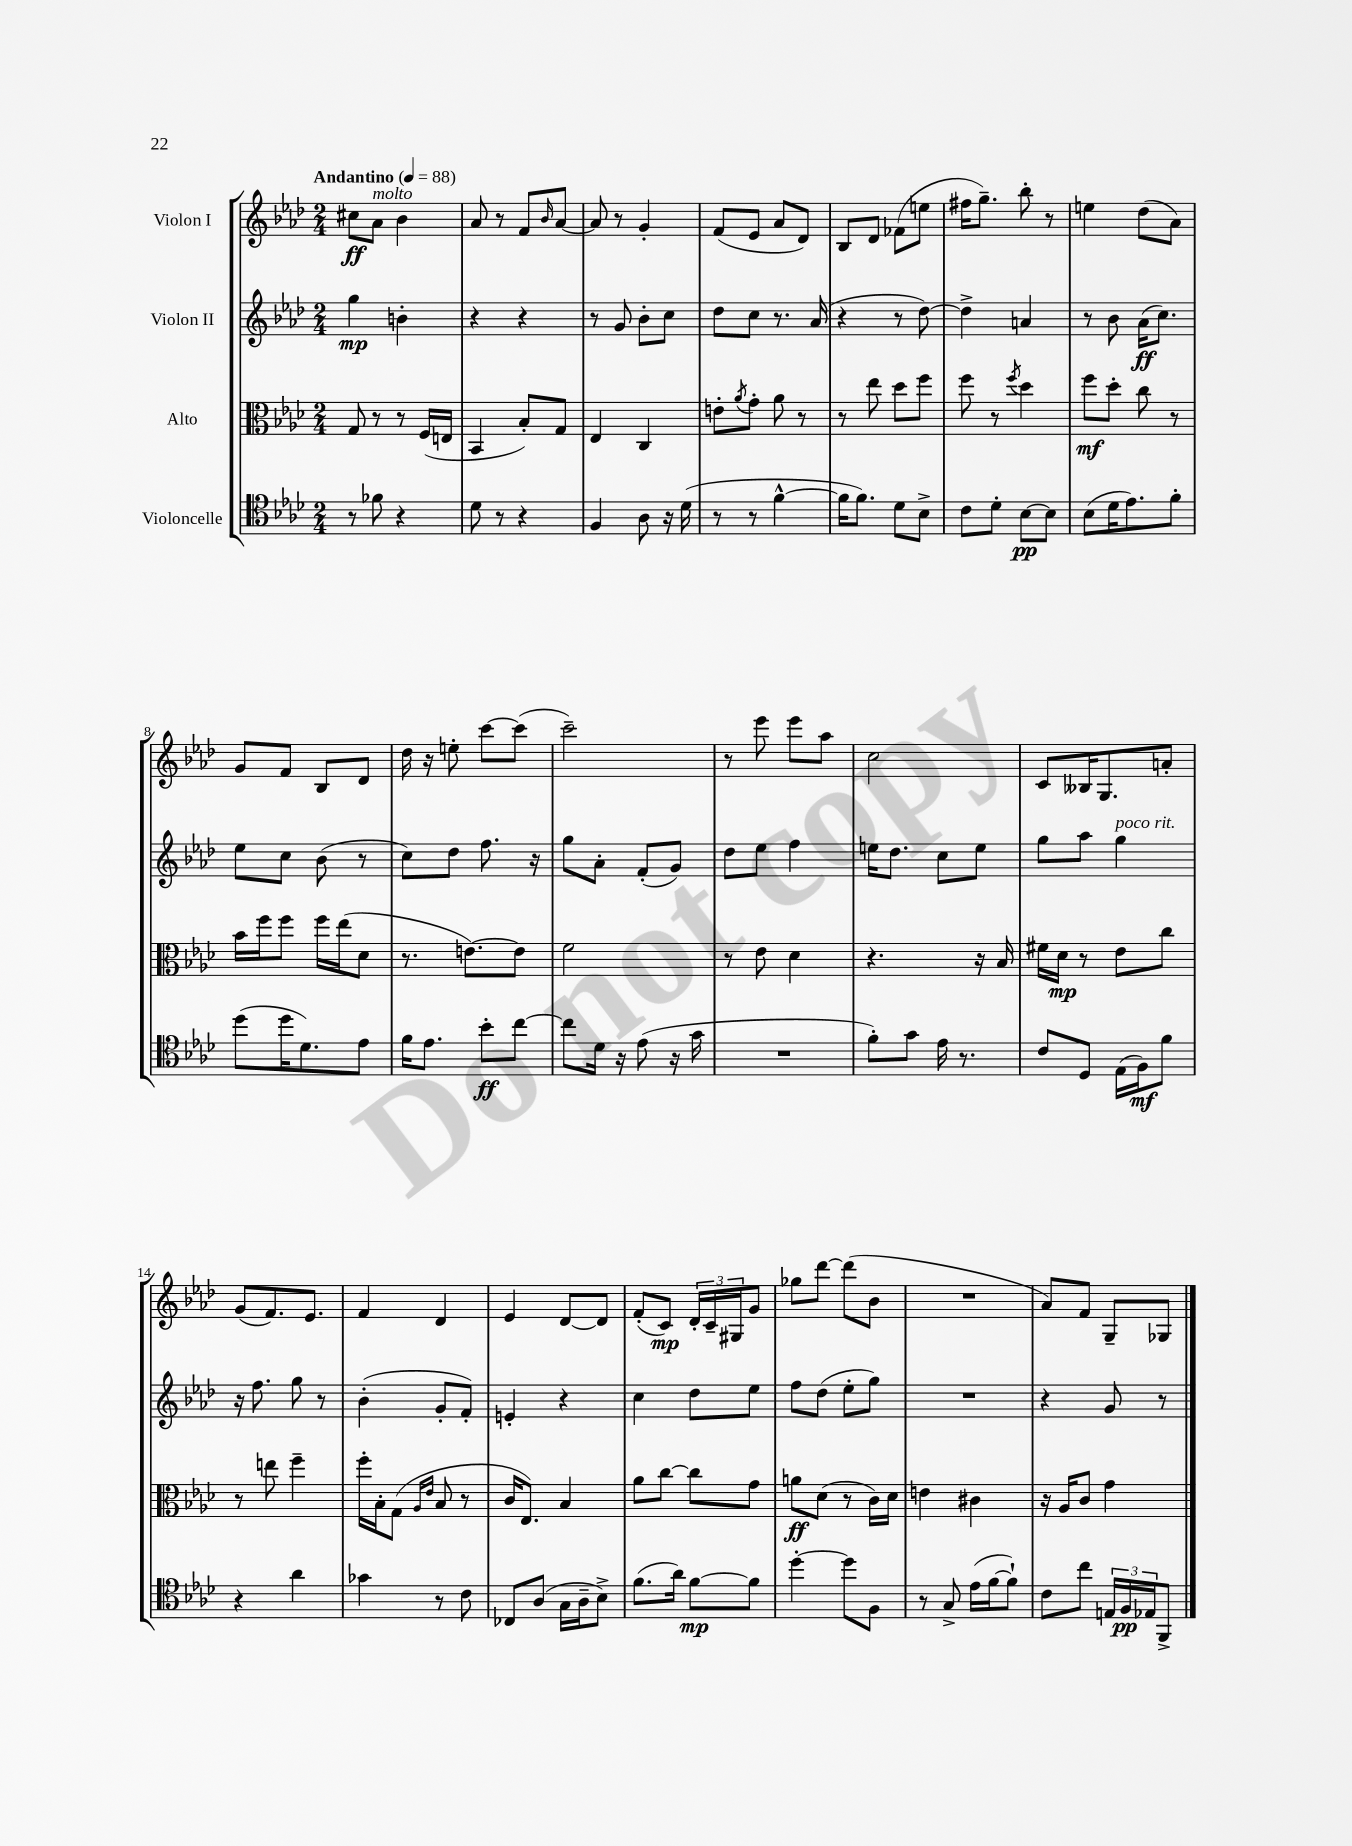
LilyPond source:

<<
\new StaffGroup <<
\new Staff = "s0" \with { instrumentName = "Violon I" } {
    \clef treble \key aes \major \numericTimeSignature \time 2/4 \tempo "Andantino" 4 = 88
    cis''8\ff aes'8^\markup { \italic "molto" } bes'4 |
    aes'8 r8 f'8 \grace { bes'16 } aes'8~ |
    aes'8 r8 g'4-. |
    f'8( ees'8 aes'8 des'8) |
    bes8 des'8 fes'8( e''8 |
    fis''16 g''8.--) bes''8-. r8 |
    e''4 des''8( aes'8) |
    g'8 f'8 bes8 des'8 |
    des''16 r16 e''8-. c'''8~ c'''8( |
    c'''2--) |
    r8 ees'''8 ees'''8 aes''8 |
    c''2 |
    c'8 beses16 g8. a'8-. |
    g'8( f'8.) ees'8. |
    f'4 des'4 |
    ees'4 des'8~ des'8 |
    f'8-.( c'8\mp) \tuplet 3/2 { des'16-. c'16-- gis16 } g'8 |
    ges''8 des'''8~ des'''8( bes'8 |
    R2 |
    aes'8) f'8 g8-- ges8 \bar "|." |
}
\new Staff = "s1" \with { instrumentName = "Violon II" } {
    \clef treble \key aes \major \numericTimeSignature \time 2/4
    g''4\mp b'4-. |
    r4 r4 |
    r8 g'8 bes'8-. c''8 |
    des''8 c''8 r8. aes'16( |
    r4 r8 des''8~) |
    des''4-> a'4 |
    r8 bes'8 aes'16\ff( c''8.) |
    ees''8 c''8 bes'8( r8 |
    c''8) des''8 f''8. r16 |
    g''8 aes'8-. f'8-.( g'8) |
    des''8 ees''8 f''4 |
    e''16 des''8. c''8 e''8 |
    g''8 aes''8 g''4^\markup { \italic "poco rit." } |
    r16 f''8. g''8 r8 |
    bes'4-.( g'8-. f'8-.) |
    e'4-. r4 |
    c''4 des''8 ees''8 |
    f''8 des''8( ees''8-. g''8) |
    R2 |
    r4 g'8 r8 \bar "|." |
}
\new Staff = "s2" \with { instrumentName = "Alto" } {
    \clef alto \key aes \major \numericTimeSignature \time 2/4
    g8 r8 r8 f16( e16 |
    bes,4 bes8-.) g8 |
    ees4 c4 |
    e'8-. \acciaccatura { aes'8 } g'8-. aes'8 r8 |
    r8 ees''8 des''8 f''8 |
    f''8 r8 \acciaccatura { f''8 } des''4 |
    f''8\mf des''8-. c''8 r8 |
    bes'16 f''16 f''8 f''16 ees''16( des'8 |
    r8. e'8.~) e'8 |
    f'2 |
    r8 ees'8 des'4 |
    r4. r16 bes16 |
    fis'16 des'16\mp r8 ees'8 c''8 |
    r8 e''8 f''4-- |
    f''16-. bes16-. g8( \grace { aes16 ees'16 } bes8 r8 |
    c'16 ees8.) bes4 |
    aes'8 c''8~ c''8 g'8 |
    a'8\ff des'8( r8 c'16) des'16 |
    e'4 cis'4 |
    r16 aes16 c'8 g'4 \bar "|." |
}
\new Staff = "s3" \with { instrumentName = "Violoncelle" } {
    \clef tenor \key aes \major \numericTimeSignature \time 2/4
    r8 fes'8 r4 |
    des'8 r8 r4 |
    f4 aes8 r16 des'16( |
    r8 r8 f'4~-^ |
    f'16 f'8.) des'8 bes8-> |
    c'8 des'8-. bes8~\pp bes8 |
    bes8( des'16 ees'8.) f'8-. |
    des''8( des''16 des'8.) ees'8 |
    f'16 ees'8. bes'8-.\ff c''8~ |
    c''8 des'16 r16 ees'8( r16 g'16 |
    R2 |
    f'8-.) g'8 ees'16 r8. |
    c'8 des8 ees16( f16\mf) f'8 |
    r4 aes'4 |
    ges'4 r8 c'8 |
    ces8 aes8( g16 aes16-- bes8->) |
    f'8.( aes'16) f'8~\mp f'8 |
    des''4~-. des''8 f8 |
    r8 g8-> ees'16( f'16~ f'8-!) |
    c'8 c''8 \tuplet 3/2 { e16 f16\pp ees16 } f,8-> \bar "|." |
}
>>
>>
